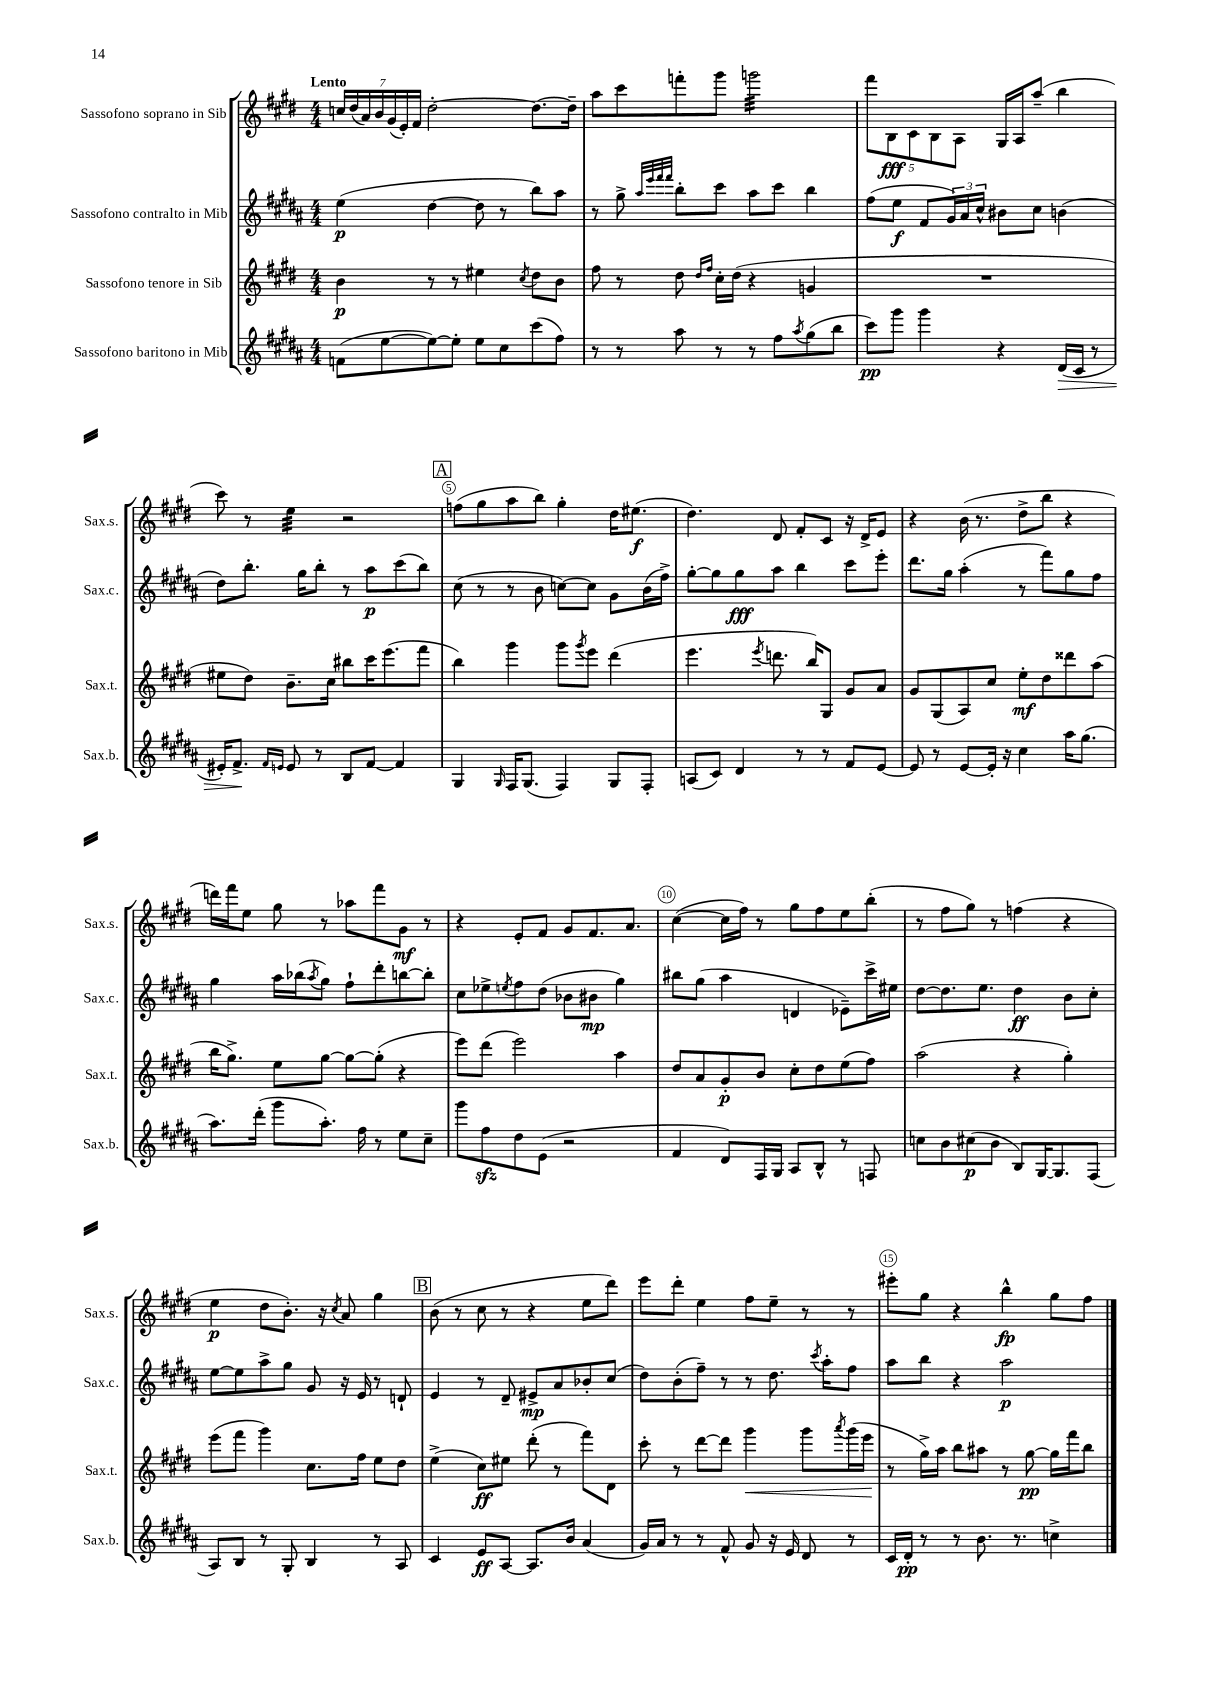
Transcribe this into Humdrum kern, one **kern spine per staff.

**kern	**kern	**kern	**kern
*staff4	*staff3	*staff2	*staff1
*clefG2	*clefG2	*clefG2	*clefG2
*k[f#c#g#d#a#]	*k[f#c#g#d#]	*k[f#c#g#d#a#]	*k[f#c#g#d#]
*M4/4	*M4/4	*M4/4	*M4/4
(8f	4b	(4ee	28cc
.	.	.	(28dd#
.	.	.	28a)
.	.	.	28b
[8ee	.	.	.
.	.	.	(28g#
.	.	.	28e')
.	.	.	28f#
8ee_)	8r	[4dd#	[2dd#'
8ee']	8r	.	.
8ee	4ee#	8dd#]	.
8cc#	.	8r	.
.	8qcc#	.	.
(8ccc#	8dd#	8bb)	8.dd#_
8ff#)	8b	8aa#	.
.	.	.	16dd#~]
=	=	=	=
8r	8ff#	8r	8aa
8r	8r	8gg#^	8ccc#
.	.	32qqaa#	.
.	.	32qqeee	.
.	.	32qqfff#	.
.	.	32qqfff#	.
8aa#	8dd#	8bb'	8fff'
.	16qqdd#	.	.
.	16qqff#	.	.
8r	16cc#'	8ccc#	8ggg#
.	(16dd#	.	.
8r	4r	8aa#	2ggg
8ff#	.	8ccc#	.
8qaa#	.	.	.
(8gg#	4g	4bb	.
8bb	.	.	.
=	=	=	=
8ccc#)	1r	(8ff#	10fff#
.	.	.	10B
8ggg#	.	8ee	.
.	.	.	10c#
4ggg#	.	8f#	.
.	.	.	10B
.	.	24g#)	.
.	.	.	10A
.	.	24a#	.
.	.	24cc#^^	.
4r	.	8b#	16G#
.	.	.	16A
.	.	8cc#	(8aa~
(16d#	.	(4b	4bb
16c#	.	.	.
8r	.	.	.
=	=	=	=
16e#')	8ee#	8dd#)	8ccc#)
8.f#^	.	.	.
.	8dd#)	8.bb'	8r
16qqf#	.	.	.
16qqe	.	.	.
8e	8.b~	.	4ee
.	.	16gg#	.
8r	.	8bb'	.
.	16cc#	.	.
8B	8bb#	8r	2r
[8f#	16ccc#	8aa#	.
.	(8.eee	.	.
4f#]	.	(8ccc#	.
.	8fff#	8bb)	.
=	=	=	=
4G#	4bb)	(8cc#	(8ff
.	.	8r	8gg#
16qqG#	.	.	.
16F#	4ggg#	8r	8aa
(8.G#	.	.	.
.	.	8b	8bb)
4F#)	8ggg#	[8cc)	4gg#'
.	8qggg#	.	.
.	8eee	8cc]	.
8G#	(4ddd#	8g#	16dd#
.	.	.	(8.ee#
8F#'	.	(16b	.
.	.	16ff#^)	.
=	=	=	=
(8A	4.eee	[8gg#'	4.dd#)
8c#)	.	8gg#]	.
4d#	.	8gg#	.
.	8qeee	.	.
.	8.ddd	8aa#	8d#
8r	.	4bb	8f#'
.	16bb)	.	.
8r	8G#	.	8c#
8f#	8g#	8ccc#	16r
.	.	.	16d#^
[8e	8a	8eee'	8e
=	=	=	=
8e]	8g#	8.ddd#	4r
8r	(8G#	.	.
.	.	16gg#	.
[8e	8A)	(4aa#'	(16b
.	.	.	8.r
16e']	8cc#	.	.
16r	.	.	.
4cc#	8ee'	8r	8dd#^
.	8dd#	8fff#)	8bb
16aa#	8ddd##	8gg#	4r
(8.gg#	.	.	.
.	(8aa	8ff#	.
=	=	=	=
8.aa#)	16bb	4gg#	16ddd)
.	8.gg#^)	.	16fff#
.	.	.	8ee
(16ddd#'	.	.	.
8ggg#	8ee	16aa#	8gg#
.	.	(16bb-	.
.	.	8qaa#	.
8.aa#')	[8gg#	8gg#)	8r
.	8gg#_	8ff#`	8aa-
16ff#	.	.	.
8r	(8gg#']	8ddd#'	8fff#
8ee	4r	[8bb	8g#
8cc#~	.	8bb']	8r
=	=	=	=
8ggg#	8eee)	8cc#	4r
8ff#	(8ddd#	8ee-^	.
.	.	8qee	.
8dd#	2eee)	8ff#	8e'
(8e	.	(8dd#	8f#
2r	.	8b-	8g#
.	.	8b#	8.f#
.	4aa	4gg#)	.
.	.	.	8.a
=	=	=	=
4f#	8dd#	8bb#	([4cc#
.	8a	(8gg#	.
8d#)	8g#'	4aa#	16cc#]
.	.	.	16ff#)
16F#	8b	.	8r
16G#	.	.	.
8A#	8cc#'	4d	8gg#
8B^^	8dd#	.	8ff#
8r	(8ee	8e-~)	8ee
8F	8ff#)	16ccc#^	(8bb'
.	.	16ee#	.
=	=	=	=
8cc	(2aa	[8dd#	8r
8b	.	8.dd#]	8ff#
(8cc#	.	.	8gg#)
.	.	8.ee	.
8b	.	.	8r
8B)	4r	4dd#	(4ff
[16G#	.	.	.
8.G#]	.	.	.
.	4gg#')	8b	4r
(8F#	.	8cc#'	.
=	=	=	=
8A#)	(8eee	[8ee	4ee
8B	8fff#	8ee]	.
8r	4ggg#)	8aa#^	8dd#
8G#'	.	8gg#	8.b')
4B	8.cc#	8g#	.
.	.	.	16r
.	.	.	8qcc#
.	.	16r	8a
.	16ff#	16e	.
8r	8ee	8r	4gg#
8A#	8dd#	8d`	.
=	=	=	=
4c#	(4ee^	4e	(8b
.	.	.	8r
8e	8cc#)	8r	8cc#
[8A#	8ee#	8d#~	8r
8.A#]	(8ddd#'	8e#^	4r
.	8r	8a#	.
16b	.	.	.
(4a#	8fff#)	8b-'	8ee
.	8d#	(8cc#	8ddd#)
=	=	=	=
16g#)	8ccc#'	8dd#)	8eee
16a#	.	.	.
8r	8r	(8b'	8ddd#'
8r	[8ddd#	8ff#~)	4ee
8f#^^	8ddd#]	8r	.
8g#	4ggg#	8r	8ff#
16r	.	8.dd#	8ee~
16e	.	.	.
8d#	8ggg#	.	8r
.	.	8qccc#	.
.	.	16aa#'	.
.	8qaaa	.	.
8r	(16ggg#	8ff#	8r
.	16eee	.	.
=	=	=	=
16c#	8r	8aa#	8eee#'
16d#'	.	.	.
8r	16gg#^)	8bb	8gg#
.	16aa	.	.
8r	8bb	4r	4r
8.b	8aa#	.	.
.	8r	2aa#	4bb^^
8.r	.	.	.
.	[8gg#	.	.
4cc^	16gg#]	.	8gg#
.	16fff#	.	.
.	8bb	.	8ff#
==	==	==	==
*-	*-	*-	*-
